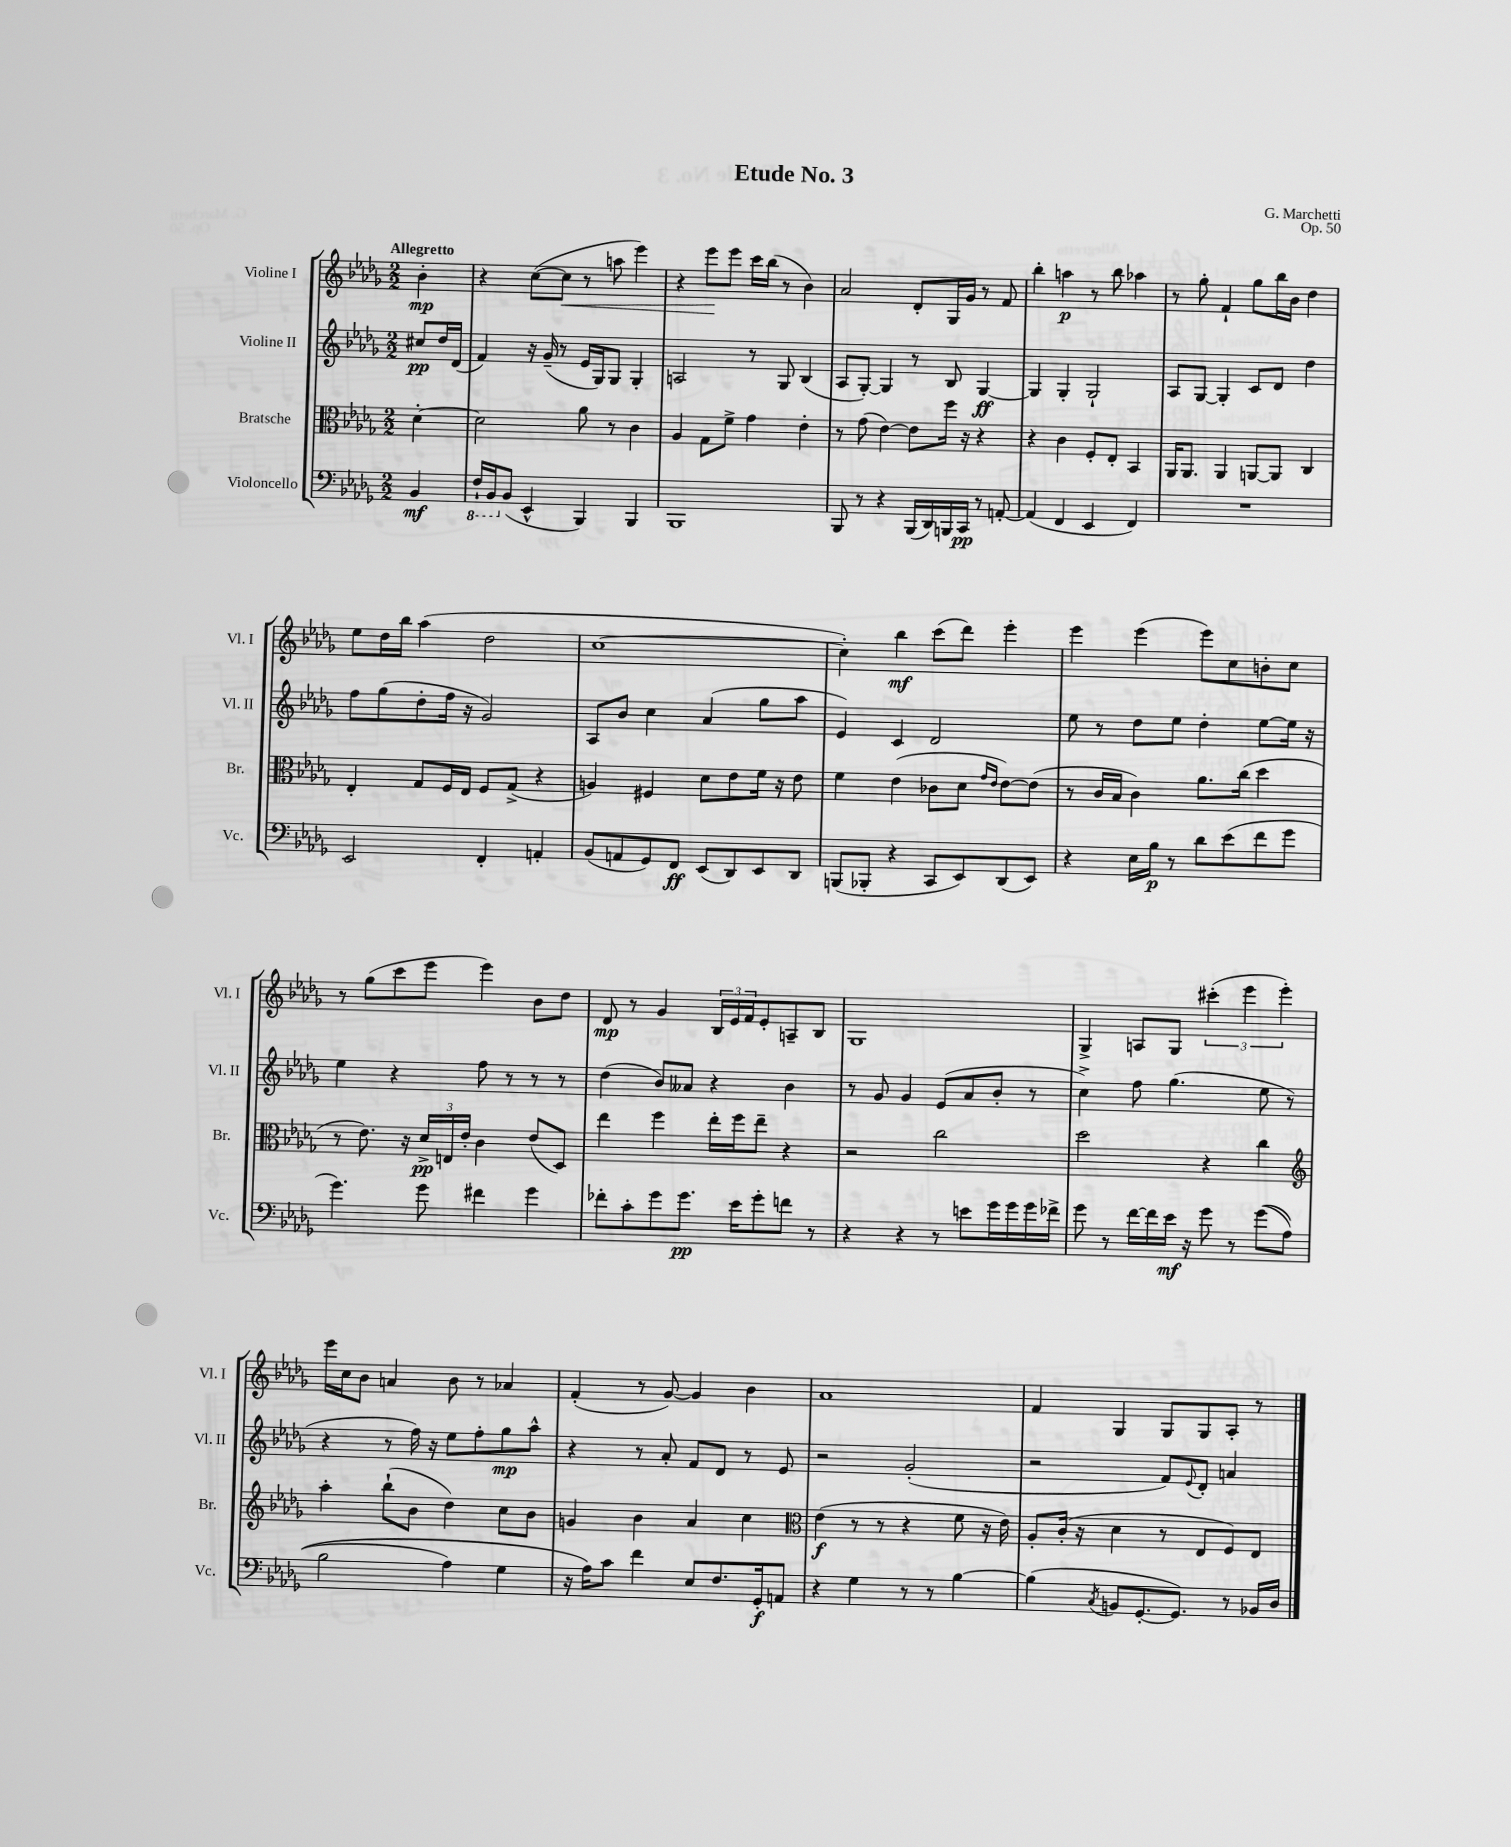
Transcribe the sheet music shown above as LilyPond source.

\header { title = "Etude No. 3" composer = "G. Marchetti" opus = "Op. 50" }
<<
\new StaffGroup <<
\new Staff = "s0" \with { instrumentName = "Violine I" shortInstrumentName = "Vl. I" } {
    \clef treble \key des \major \numericTimeSignature \time 2/2 \partial 4 \tempo "Allegretto"
    bes'4-.\mp |
    r4 c''8~( c''8\< r8 a''8 ees'''4) |
    r4 ees'''8\! ees'''8 c'''16 bes''16( r8 bes'4) |
    aes'2 des'8-. ges16 ges'16 r8 f'8 |
    bes''4-. a''4\p r8 bes''8 aes''4 |
    r8 ges''8-. f'4-! ges''8 bes''16 bes'16 des''4 |
    ees''8 des''16 bes''16 aes''4( des''2 |
    c''1~ |
    c''4-.) bes''4\mf c'''8( des'''8) ees'''4-. |
    ees'''4 ees'''4( ees'''8) c''8 b'8-. c''8 |
    r8 ges''8( c'''8 ees'''8 ees'''4) bes'8 des''8 |
    des'8\mp r8 ges'4 \tuplet 3/2 { bes16 ees'16 f'16 } ees'8-. a8-- bes8 |
    ges1 |
    ges4-> a8 ges8 \tuplet 3/2 { cis'''4-.( ees'''4 ees'''4-.) } |
    ees'''16 c''16 bes'8 a'4 bes'8 r8 aes'4 |
    f'4-.( r8 ges'8~) ges'4 bes'4 |
    aes'1 |
    f'4 ges4 ges8 ges8 aes8-. r8 \bar "|." |
}
\new Staff = "s1" \with { instrumentName = "Violine II" shortInstrumentName = "Vl. II" } {
    \clef treble \key des \major \numericTimeSignature \time 2/2 \partial 4
    cis''8\pp des''16 des'16( |
    f'4) r16 ges'16--( r8 ees'16 ges16) ges8 ges4-. |
    a2 r8 ges8 bes4( |
    aes8 ges8~-.) ges4 r8 bes8 ges4~\ff |
    ges4 ges4-. ges2-! |
    aes8 ges8~ ges4-. c'8 des'8 des''4 |
    f''8 ges''8( des''8-. f''16 r16 ges'2) |
    aes8 bes'8 c''4 aes'4( ges''8 aes''8 |
    ees'4) c'4 des'2 |
    ees''8 r8 des''8 ees''8 des''4-. ees''8~ ees''16 r16 |
    ees''4 r4 f''8 r8 r8 r8 |
    des''4( bes'8) aeses'8 r4 bes'4 |
    r8 ges'8 ges'4 ees'8( aes'8 bes'8-. r8 |
    c''4->) f''8 ges''4.( ees''8 r8 |
    r4 r8 f''16) r16 ees''8 f''8-. ges''8\mp aes''8-^ |
    r4 r8 aes'8-. f'8 des'8 r8 ees'8 |
    r2 ges'2-.( |
    r2 f'8) \appoggiatura { ees'8 } des'8-. a'4 \bar "|." |
}
\new Staff = "s2" \with { instrumentName = "Bratsche" shortInstrumentName = "Br." } {
    \clef alto \key des \major \numericTimeSignature \time 2/2 \partial 4
    des'4~-. |
    des'2 aes'8 r8 c'4 |
    aes4 ges8 f'8-> ges'4 ees'4-. |
    r8 ges'8( ees'4~) ees'8 f''16 r16 r4 |
    r4 c'4 f8-. ees8-. bes,4 |
    aes,16 aes,8. aes,4 a,8~ a,8 c4 |
    ees4-. ges8 f16 ees16 f8 ges8->( r4 |
    a4) fis4 des'8 ees'8 f'16 r16 ees'8 |
    f'4 ees'4( ces'8 des'8 \grace { ges'16 ees'16 } ees'8~) ees'8( |
    r8 c'16 bes16 c'4) aes'8. c''16( des''4 |
    r8 ees'8.) r16 \tuplet 3/2 { des'16->\pp e16 ees'16-. } c'4 ees'8( des8) |
    ees''4 f''4 ees''16-. f''16 ees''8-- r4 |
    r2 c''2 |
    des''2 r4 c''4 |
    \clef treble aes''4-. bes''8-!( bes'8 des''4) c''8 bes'8 |
    g'4 bes'4 aes'4 c''4 |
    \clef alto ees'4\f( r8 r8 r4 f'8 r16 ees'16) |
    aes8-. c'16-.( r16 des'4 r8 ees8 f8) ees8 \bar "|." |
}
\new Staff = "s3" \with { instrumentName = "Violoncello" shortInstrumentName = "Vc." } {
    \clef bass \key des \major \numericTimeSignature \time 2/2 \partial 4
    bes,4\mf |
    \ottava #-1 f,16-! bes,,16 \ottava #0 bes,8( ees,4-^ bes,,4) bes,,4 |
    bes,,1 |
    bes,,8 r8 r4 bes,,16( des,16) b,,16 c,16\pp r8 a,8~-. |
    a,4( f,4 ees,4 f,4) |
    R1 |
    ees,2 f,4-. a,4-. |
    bes,8( a,8 ges,8) f,8\ff ees,8( des,8) ees,8 des,8 |
    b,,8( bes,,8-. r4 c,8 ees,8) des,8( ees,8) |
    r4 ees16 bes16\p r8 des'8 ees'8( f'8 ges'8 |
    ges'4.) ges'8 fis'4 ges'4 |
    fes'8-. c'8-. ges'8 ges'8.\pp ees'16 ges'8-. f'8 r8 |
    r4 r4 r8 e'8 ges'16 ges'16 ges'16 fes'16-> |
    ges'8 r8 f'16~ f'16 ees'16\mf r16 ges'8 r8 ges'8(\( aes8 |
    bes2 aes4) ges4 |
    r16 aes16\) c'8 f'4 ees8 f8. ges,16-.\f a,8 |
    r4 ges4 r8 r8 bes4~ |
    bes4( \acciaccatura { c8 } b,8 ges,8.~-. ges,8.) r8 bes,16 des16 \bar "|." |
}
>>
>>
\layout { \context { \Score \remove "Bar_number_engraver" } }
